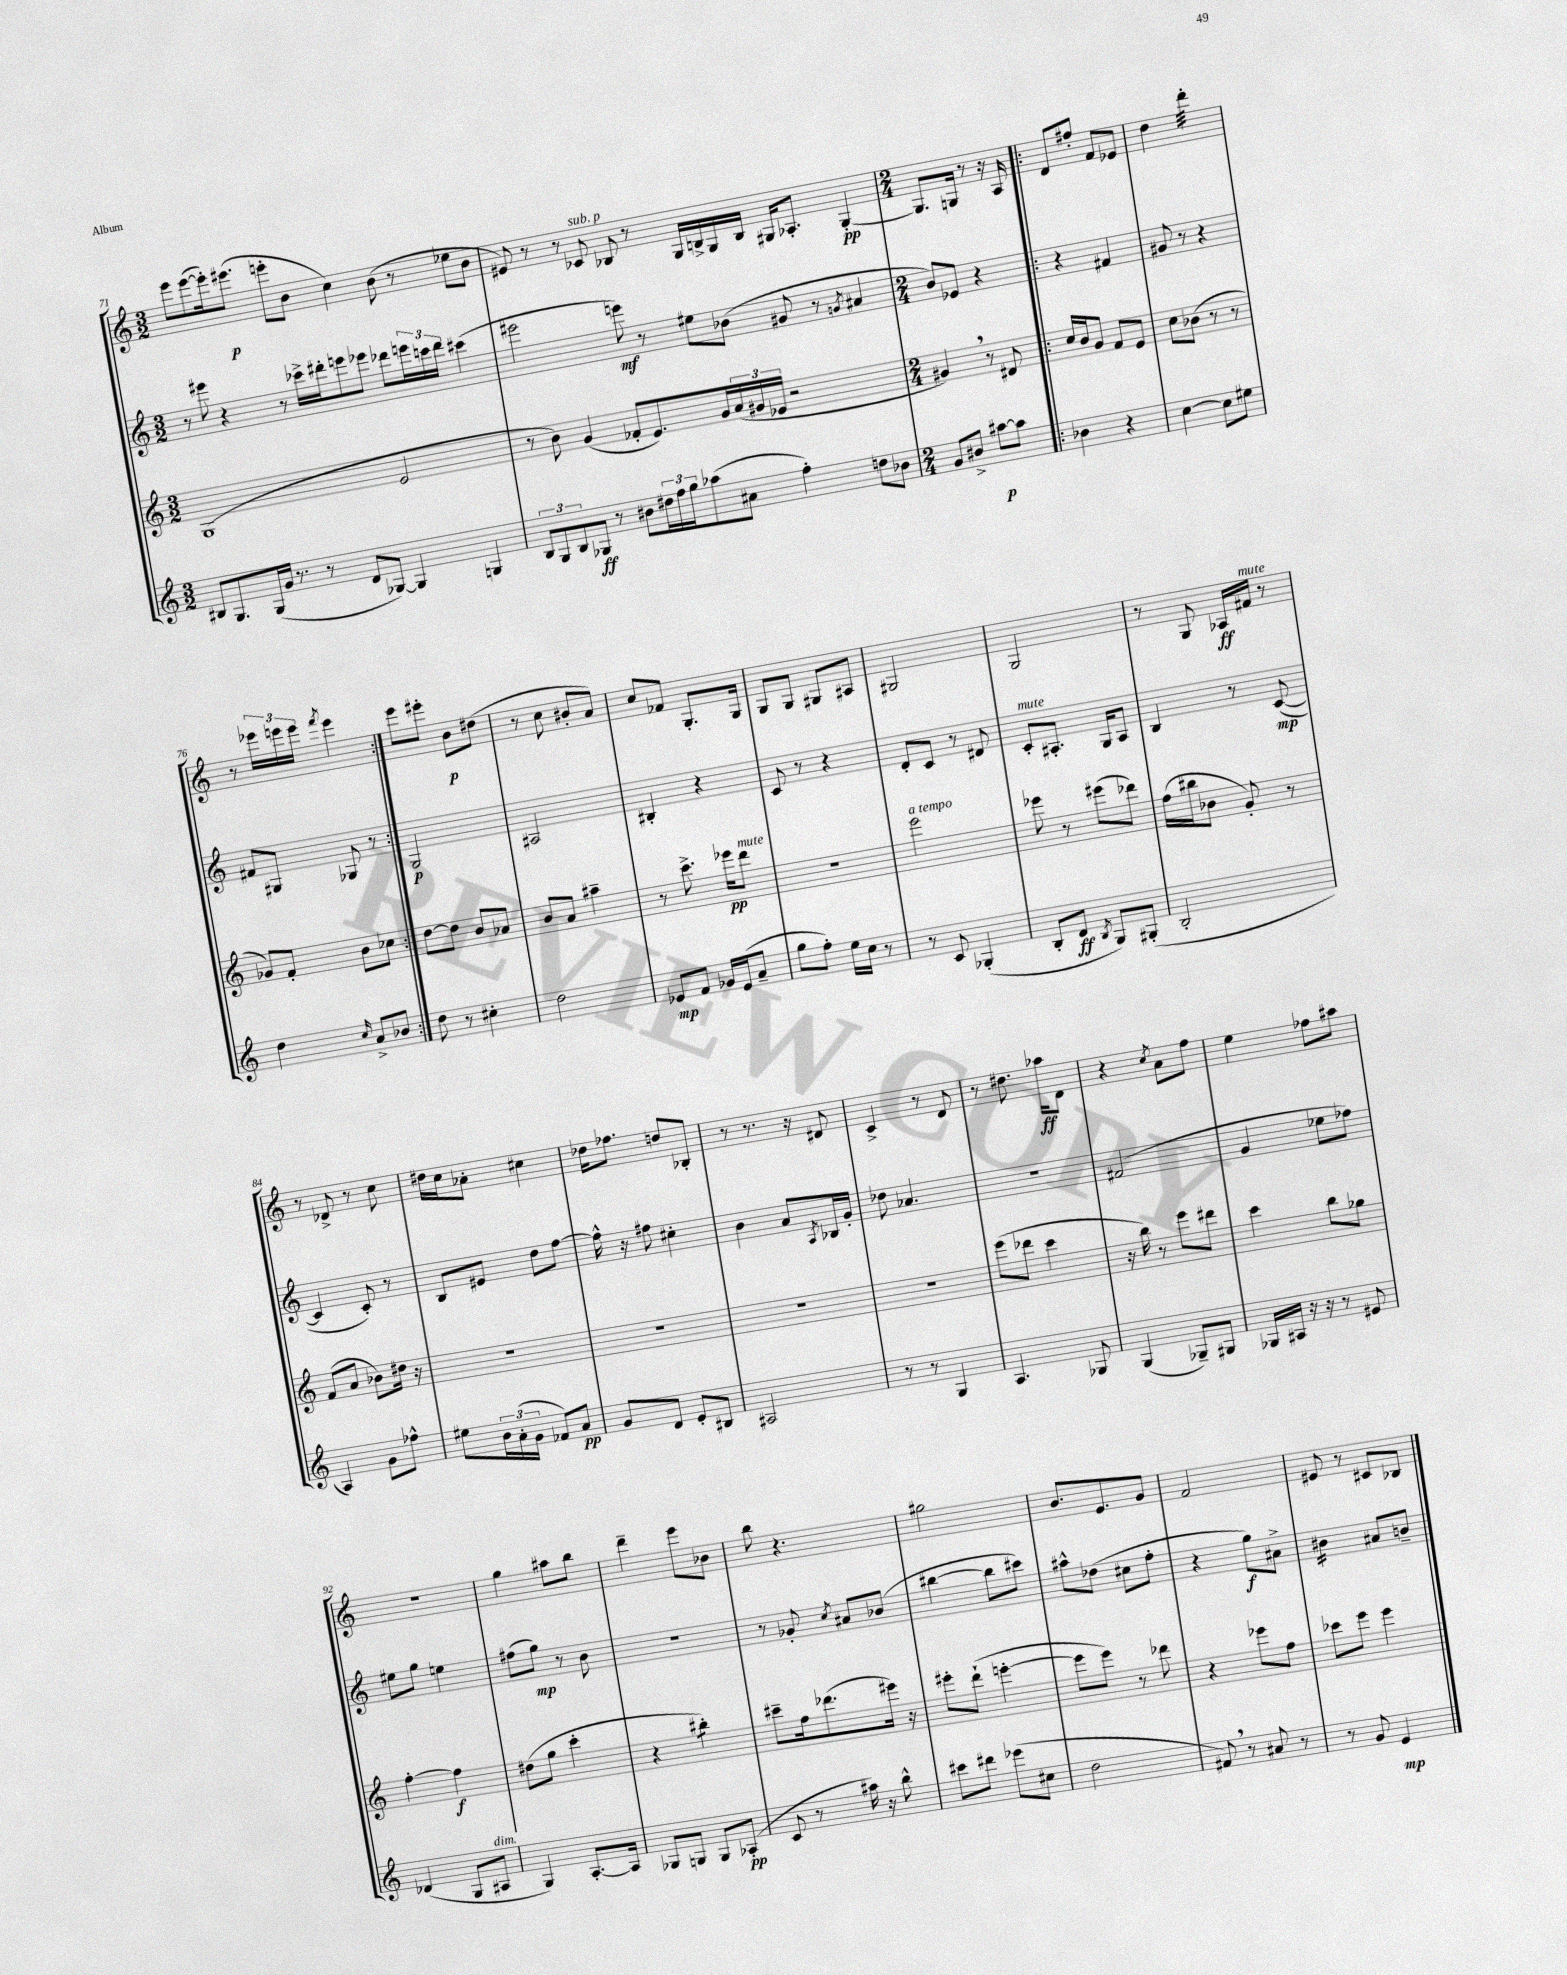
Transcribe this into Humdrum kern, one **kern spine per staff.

**kern	**kern	**kern	**kern
*staff4	*staff3	*staff2	*staff1
*clefG2	*clefG2	*clefG2	*clefG2
*k[]	*k[]	*k[]	*k[]
*M3/2	*M3/2	*M3/2	*M3/2
8B#	(1G	8r	8eee
8.G	.	8eee#	([8eee
.	.	4r	16eee'])
(16G	.	.	(8.eee#
16g	.	.	.
8.r	.	.	.
.	.	8r	8eee'
8r	.	16ccc-^	8b
.	.	16ddd#'	.
8d	.	8eee	4cc)
[8G-)	.	8eee-	.
4G-]	2e	8ddd-	(8b
.	.	24eee	8r
.	.	24ccc	.
.	.	24ddd-	.
4G	.	(4ccc#	8ee-
.	.	.	8b
=	=	=	=
12B	8r	2eee#	8e#)
12G	.	.	.
.	8b)	.	8r
12B	.	.	.
8G-	(4g	.	8r
8r	.	.	8c-
8b#	8f-'	8eee)	8B-
24dd#	8.e)	8r	8r
24ff	.	.	.
24gg	.	.	.
(8aa-	.	8ee#	16G
.	16g	.	16B^
8a#	(24a	(8b-	16G
.	24g#	.	.
.	.	.	16B
.	24e-	.	.
4ff')	2r	8g#	16G#
.	.	.	8.A-'
.	.	8r	.
.	.	8qg	.
8dd	.	4a#	[4G#'
8b-	.	.	.
=	=	=	=
*M2/4	*M2/4	*M2/4	*M2/4
8g	4g#)	8b)	8.G#]
8b#^	.	8e-	.
.	.	.	16G
[8aa#	8r	4r	8r
8aa#]	8d#	.	16r
.	.	.	16A
=!|:	=!|:	=!|:	=!|:
4b-	16cc	4r	8d
.	16b	.	.
.	8g	.	8ff#'
4r	8f	4f#	8f
.	8e	.	8e-
=	=	=	=
[4cc	8cc	8g#	4dd
.	(8b-	8r	.
8cc]	8r	4r	4ddd'
8ee#	8r	.	.
=	=	=	=
4dd	8g-)	8f#	8r
.	8f'	8G#	24eee-
.	.	.	24eee
.	.	.	24eee
16qqcc	.	.	8qfff
8a^	8b	8G-	4eee
8b-	8cc-	8r	.
=:|!	=:|!	=:|!	=:|!
8dd	[8dd	2G	8eee
8r	8dd]	.	8eee#'
4cc#'	8b	.	8b
.	8a-	.	(8dd#
=	=	=	=
2dd	8b	2A#	8r
.	8a	.	8cc
.	4aa#~	.	8b#'
.	.	.	8a)
=	=	=	=
8e-	8r	4B#'	8cc
8f	8.ccc^	.	8f-
16g-	.	4r	8.G'
(16e-	16eee-	.	.
8a~	8ddd	.	.
.	.	.	16G
=	=	=	=
8gg	2r	8c	8G
8ff')	.	8r	8G
16ee	.	4r	8G#
16cc	.	.	.
8r	.	.	8A#
=	=	=	=
8r	2eee	8d'	2G#
8c	.	8c	.
(4G-'	.	8r	.
.	.	8d#	.
=	=	=	=
8B'	8eee-	8c'	2G
8d	8r	8.A#'	.
8qB	.	.	.
8G)	(8eee#	.	.
.	.	16G	.
(8G#'	8ddd-)	8A#	.
=	=	=	=
2B'	(16ff	4B	8r
.	16bb#	.	.
.	8b-	.	8G
.	8g')	8r	16A-
.	.	.	16f#
.	8r	([8c	8r
=	=	=	=
4A)	(8f	4c]	8r
.	8a	.	8d-^
8g	8b-)	8c')	8r
8ff-^^	16dd#	8r	8cc
.	16r	.	.
=	=	=	=
8ee#	2r	8B	16dd#
.	.	.	16cc
24b	.	8e#	8a-'
(24a'	.	.	.
24g	.	.	.
8f-)	.	8dd	4cc#
8a	.	[8ff	.
=	=	=	=
8g	2r	16ff^^]	16dd-
.	.	16r	8.ff-
8d	.	8ff#	.
8e'	.	4cc#'	8dd
8B#	.	.	8B-'
=	=	=	=
2A#	2r	4b	8r
.	.	.	8.r
.	.	8a	.
.	.	.	16r
.	.	8qA	.
.	.	16B-	8d#
.	.	16g'	.
=	=	=	=
8r	2r	8dd-	4c^
8r	.	4.a-	.
4G	.	.	8r
.	.	.	8d
=	=	=	=
4.A	(8eee	2r	8r
.	8ddd-	.	8.dd#
.	4ccc	.	.
.	.	.	16aa-
8G-	.	.	8d
=	=	=	=
(4G	16r	(2f#	4r
.	16bb)	.	.
.	8r	.	.
.	.	.	8qcc
8G-~)	8eee	.	8a
8G#	8ddd#	.	8ff
=	=	=	=
16G-	4ccc	4g	4ee
16A#	.	.	.
16r	.	.	.
16r	.	.	.
8r	8bb	8ee-	8ff-
8e#	8gg-	8ff-)	8aa#
=	=	=	=
(4d-	[4ff'	8ee#	2r
.	.	8gg	.
8G	4ff]	4ee	.
8A#	.	.	.
=	=	=	=
4G)	(8dd#	(8ff#	4gg
.	8gg	8gg)	.
[8.A'	4ccc'	8r	8aa#
.	.	8b	8bb
16A]	.	.	.
=	=	=	=
8G-	4r	2r	4ddd~
8G	.	.	.
8G	4bb#')	.	8eee
(8A-'	.	.	8b-
=	=	=	=
8c	8ccc#~	8r	8bb
8r	16ff	8g-'	4.r
.	(8.ddd-	.	.
.	.	8qcc	.
16aa#)	.	8a#	.
16r	.	.	.
8bb^^	16eee#)	(8b-	.
.	16r	.	.
=	=	=	=
8ccc#	8eee#'	[4bb#	2gg#
8ddd#	(8ddd`	.	.
(8eee-	[4eee'	8bb#]	.
8cc#	.	8ccc#)	.
=	=	=	=
2dd	8eee]	8aa#^^	8.b
.	8eee)	(8dd-	.
.	.	.	8.e
.	8r	8cc#	.
.	8ddd-	8ff'	8g
=	=	=	=
8f#)	4r	4r	2f
8r	.	.	.
8a#	8eee-	8gg)	.
8r	8ff	8a#^	.
=	=	=	=
8r	8ccc-	4b#	8e#
8g	8eee	.	8r
4e	4eee	8a#	8c#
.	.	8b~	8B-
==	==	==	==
*-	*-	*-	*-
